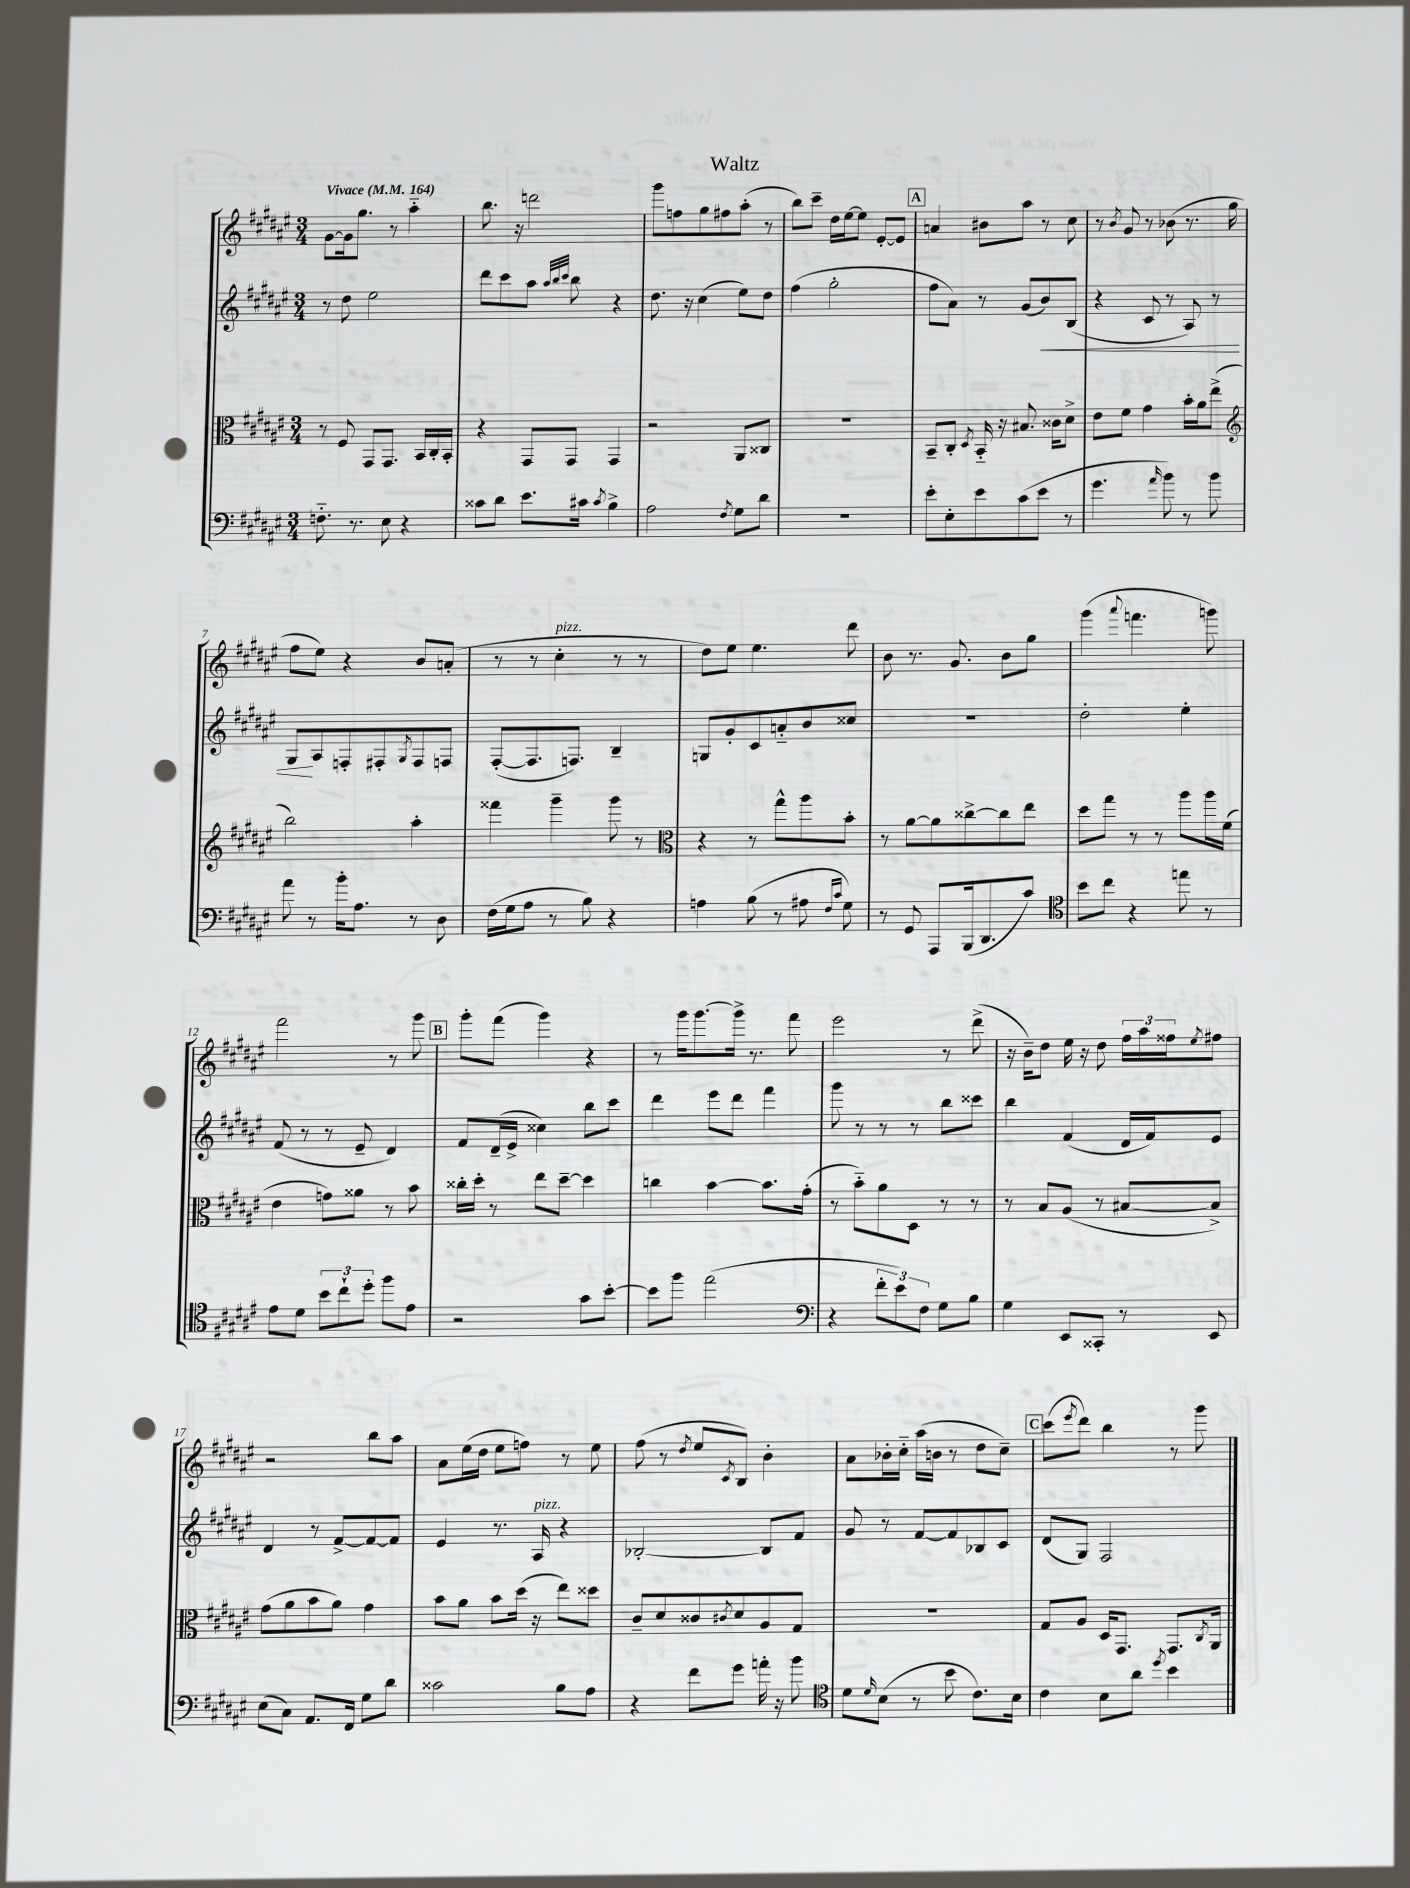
\header { title = "Waltz" }
<<
\new StaffGroup <<
\new Staff = "s0" {
    \clef treble \key fis \major \numericTimeSignature \time 3/4 \tempo "Vivace" 4 = 164
    gis'8~ gis'16 gis''8. r8 ais''4-_ |
    b''8. r16 d'''2 |
    gis'''8 f''8 gis''8 fis''8 ais''8-.( r8 |
    b''8) cis'''8-- dis''16 eis''16~ eis''8 eis'8~-. eis'8 |
    \mark \markup { \box "A" } a'4 bis'8 ais''8 r8 cis''8 |
    r8 \acciaccatura { b'8 } gis'8 r8 bes'8( r8. gis''16 |
    fis''8 eis''8) r4 b'8 a'8-.( |
    r8 r8 cis''4-.^\markup { \italic "pizz." } r8 r8 |
    dis''8) eis''8 eis''4. dis'''8 |
    b'8 r8. gis'8. b'8 gis''8 |
    gis'''4( \appoggiatura { ais'''8 } f'''4. g'''8) |
    fis'''2 r8 gis'''8 |
    \mark \markup { \box "B" } gis'''8-. fis'''8( gis'''4) r4 |
    r8 gis'''16 gis'''8.~ gis'''16-> r8. fis'''8 |
    eis'''2 r8 dis'''8->( |
    r16 b'16--) dis''8 eis''16 r16 dis''8 \tuplet 3/2 { fis''16 ais''16 fisis''16 } \acciaccatura { eis''8 } fis''8 |
    r2 b''8 ais''8 |
    ais'8 eis''16( dis''16 eis''8 f''8) r8 eis''8 |
    fis''8( r8 \acciaccatura { dis''8 } eis''8 \acciaccatura { cis'8 } b8) b'4-. |
    ais'8 bes'16-. cis''16-_ ais''16( b'16 r8 dis''8 cis''8--) |
    \mark \markup { \box "C" } cis'''8( \acciaccatura { eis'''8 } dis'''8) b''4 r8 gis'''8 \bar "|." |
}
\new Staff = "s1" {
    \clef treble \key fis \major \numericTimeSignature \time 3/4
    r8 dis''8 eis''2 |
    dis'''8 cis'''8 ais''8 \grace { ais''32 b''32 cis'''32 } b''8 r4 |
    dis''8. r16 cis''4( eis''8) dis''8 |
    fis''4( gis''2-. |
    \mark \markup { \box "A" } fis''8 ais'8) r8 gis'8( b'8\<) b8( |
    r4 cis'8 r8 ais8) r8 |
    gis8\! ais8 f8-. fis8-. \acciaccatura { gis8 } fis8 f8 |
    fis8~-.( fis8. f8.) b4-- |
    g8 gis'8-. cis'8 a'8-_ b'8 cisis''8 |
    R2. |
    dis''2-. eis''4-. |
    fis'8( r8 r8 eis'8-- dis'4) |
    \mark \markup { \box "B" } fis'8 dis'16--( eis'16-> cisis''4) b''8 cis'''8 |
    dis'''4 eis'''8 dis'''8 fis'''4 |
    gis'''8 r8 r8 r8 b''8 cisis'''8 |
    b''4 fis'4( dis'16 fis'16) eis'8 |
    dis'4 r8 fis'8~-> fis'8~ fis'8 |
    eis'4 r8. ais16^\markup { \italic "pizz." } r4 |
    bes2~-. bes8 fis'8 |
    gis'8 r8 fis'8~ fis'8 bes8 cis'8 |
    \mark \markup { \box "C" } dis'8( gis8) fis2 \bar "|." |
}
\new Staff = "s2" {
    \clef alto \key fis \major \numericTimeSignature \time 3/4
    r8 fis8 gis,8 gis,8. b,16 cis16-. b,16-. |
    r4 gis,8 gis,8 gis,4 |
    r2 ais,8 cisis8 |
    R2. |
    \mark \markup { \box "A" } b,8-- cis8-. \acciaccatura { dis8 } b,16-_ r16 bis8. cisis'16 dis'8-> |
    eis'8 fis'8 gis'4 b'16-. ais'16 eis''8->( |
    \clef treble b''2) ais''4-. |
    fisis'''4 gis'''4-- gis'''8 r8 |
    \clef alto r4 r8 gis''8-^ ais''8 b'8-. |
    r8 ais'8~ ais'8 cisis''8~-> cisis''8 eis''8 |
    dis''8 gis''8 r8 r8 ais''8 ais''16 fis'16( |
    eis'4 g'8) aisis'8 r8 b'8 |
    \mark \markup { \box "B" } cisis''16-. dis''16-. r8 eis''8 dis''8~-- dis''4 |
    c''4 b'4~ b'8. gis'16-.( |
    r8 b'8-_) ais'8 dis8 r8 r8 |
    r8 b8 ais8( r8 bis8~ bis8->) |
    gis'8( ais'8 b'8 ais'8) gis'4 |
    b'8 ais'8 b'8 dis''16( r16 eis''8) disis''8 |
    cis'8-- dis'8 cisis'8 \acciaccatura { cis'8 } dis'8 ais8 gis8 |
    R2. |
    \mark \markup { \box "C" } gis8 ais8 dis16 gis,8. gis,8. \acciaccatura { cis8 } ais,16 \bar "|." |
}
\new Staff = "s3" {
    \clef bass \key fis \major \numericTimeSignature \time 3/4
    f8.-_ r8. eis8 r4 |
    cisis'8 dis'8 eis'8. cis'16 \acciaccatura { cis'8 } b4-> |
    ais2 \acciaccatura { fis8 } gis8 dis'8 |
    R2. |
    \mark \markup { \box "A" } eis'8-. eis8-. eis'8 cis'8( eis'8 r8 |
    gis'4. \grace { ais'16 } b'8) r8 b'8 |
    ais'8 r8 b'16-. ais8. r8 dis8 |
    fis16( gis16 ais8 r8 b8) r4 |
    a4 b8( r8 ais8 \grace { fis16 cis'16 } gis8) |
    r8 gis,8 ais,,8 b,,16( dis,8. cis'8) |
    \clef tenor b'8 cis''8 r4 e''8 r8 |
    eis'8 dis'8 \tuplet 3/2 { b'8 cis''8-! dis''8-. } fis''8 eis'8 |
    \mark \markup { \box "B" } r2 gis'8 b'8~-. |
    b'8 fis''8 eis''2( |
    \clef bass r4 \tuplet 3/2 { fis'8-. eis'8) fis8 } gis8 b8 |
    gis4 eis,8 cisis,8-. r8 eis,8 |
    eis8( cis8) ais,8. fis,16 gis8 dis'8 |
    cisis'2 b8 ais8 |
    r4 fis'8 gis'8 a'16-. r16 b'8 |
    \clef tenor dis'8 \grace { dis'16 } b8( r8 b'8 cis'8.) b16 |
    \mark \markup { \box "C" } cis'4 b8 ais'8 \acciaccatura { dis''8 } b'4 \bar "|." |
}
>>
>>
